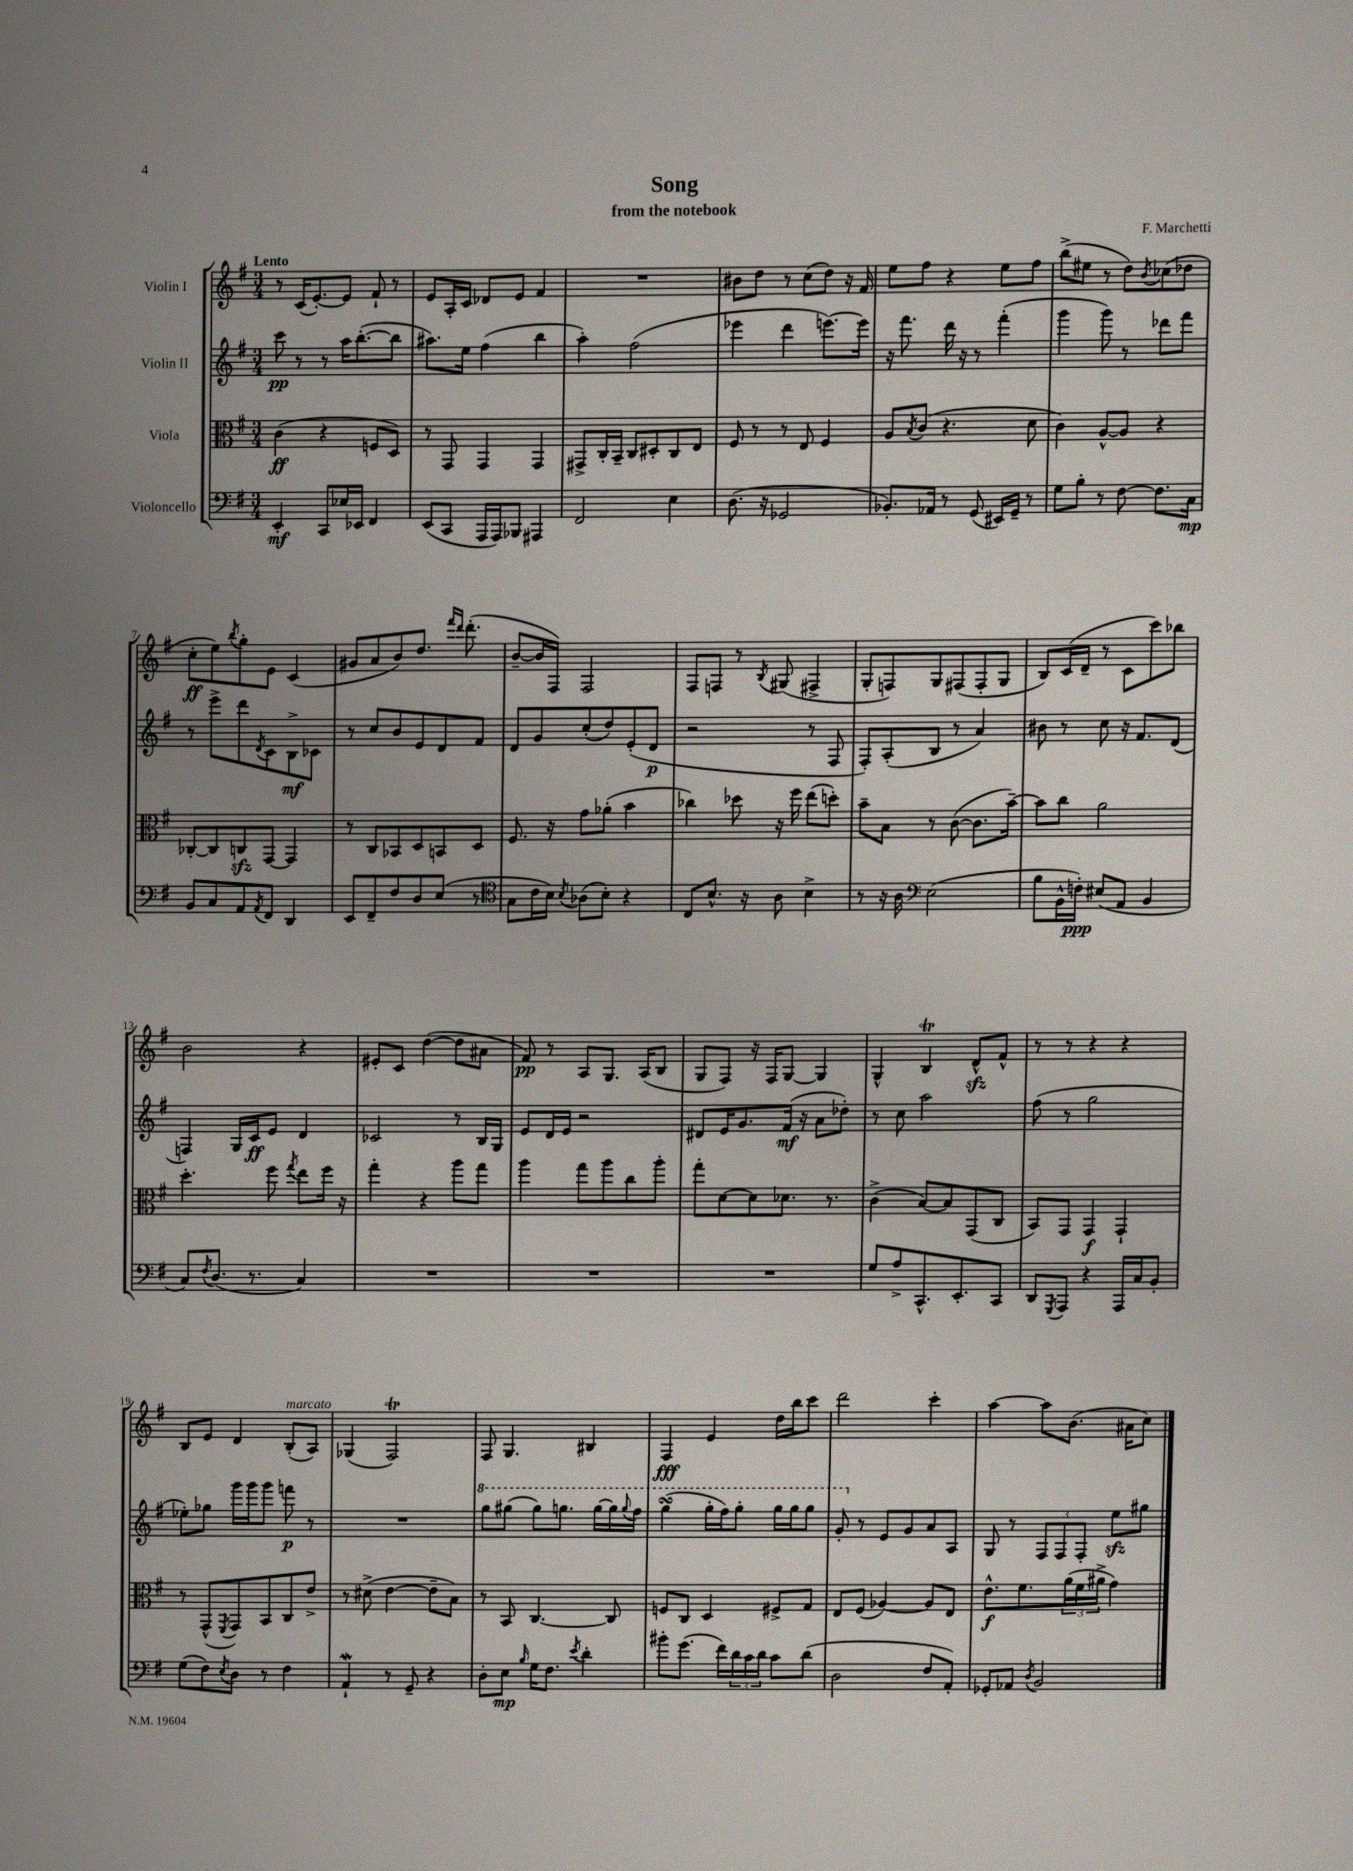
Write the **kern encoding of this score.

**kern	**kern	**kern	**kern
*staff4	*staff3	*staff2	*staff1
*clefF4	*clefC3	*clefG2	*clefG2
*k[f#]	*k[f#]	*k[f#]	*k[f#]
*M3/4	*M3/4	*M3/4	*M3/4
4EE'/	(4c\	8ccc\	8r
.	.	8r	(16c/LK
.	.	.	[8.e'/)
8CC/L	4r	8r	.
16E-/L	.	16aa\LK	8e/]J
16EE-/JJ	.	([8.bb'\	.
4FF#/	8F/L	.	8f#`/
.	8D/J)	8bb\]J	8r
=	=	=	=
(8EE/L	8r	8.aa#\L)	8e/L
8CC/J	8GG/	.	16A'/L
.	.	16ee\Jk	16c/JJ
16AAA/LL	4GG/	(4ff#\	8d-/L
16AAA/J)	.	.	.
8BBB-/J	.	.	8e/J
4AAA#/	4GG/	4bb\	4f#/
=	=	=	=
2FF#/	8GG#^/L	4aa'\)	2.r
.	16C'/L	.	.
.	16BB~/JJ	.	.
.	8C/L	(2ff#\	.
.	8D#'/	.	.
4E\	8C/	.	.
.	8E/J	.	.
=	=	=	=
(8.D\	8F#/	4eee-\	8b#\L
.	8r	.	8dd\J
16r	.	.	.
2GG-/	8r	4ddd\	8r
.	8E/	.	(8cc\L
.	4F#/	[8.eee\L)	8dd\J)
.	.	.	16r
.	.	16eee\]Jk	16f#/
=	=	=	=
8.BB-'/L)	8A/L	16r	8ee\L
.	.	8.fff#\	.
.	8qB/	.	.
.	(8c/J	.	8ff#\J
16AA-/Jk	.	.	.
8r	4.r	16ddd\	4r
.	.	16r	.
(8GG/	.	8r	.
16EE#/LL)	.	(4fff#'\	8ee\L
16GG~/JJ	.	.	.
8r	8d\	.	8ff#\J
=	=	=	=
8G\L	4c\)	4ggg\	(8bb^\L
8B'\J	.	.	8ee#\J
8r	[8A^^/L	8ggg\)	8r
[8F#\	8A/]J	8r	8dd\L)
.	.	.	8qb/
8.F#\]L	4r	8ddd-\L	(8cc-\
.	.	8fff#\J	8dd-\J
16C\Jk	.	.	.
=	=	=	=
8BB/L	[8C-'/L	8r	8cc'\L
8C/	8C-/]	8eee^\L	8ee\)
.	.	.	8qbb/
8AA/	8C/	8ddd\	8gg'\
8qAA/	.	8qd/	.
8FF#/J	[8GG/J	8c\	8e\J
4DD/	4GG/]	8B^\	(4c/
.	.	8c-\J	.
=	=	=	=
8EE/L	8r	8r	8g#/L
8FF#~/	8C/L	8cc/L	8a/
8F#/	8BB-/	8b/	8b/)
8D/	8D/	8e/	8.dd/J
(8E/J	8BB/	8d/	.
.	.	.	16qqfff#/LL
.	.	.	16qqddd/JJ
.	.	.	(8.ddd'\
8r	8D/J	8f#/J	.
=	=	=	=
*clefC4	*	*	*
8G\L	8.F#/	8d/L	[8b~/L
16c\L	.	8g/	16b/]L
16B\JJ)	16r	.	16F#/JJ)
8qB/	.	.	.
(8A-\L	8g\L	(8cc'/	2F#/
8B'\J)	(8a-'\J	8dd/)	.
4r	4b\	(8e'/	.
.	.	8d/J	.
=	=	=	=
8C/L	4cc-\)	2r	8F#/L
8.B^^/J	.	.	8F/J
.	8dd-\	.	8r
16r	.	.	.
.	.	.	8qB/
8A\	16r	.	(8G#/
.	16ff#\	.	.
4B^\	(8ee\L	8r	4F#^/
.	8dd'\J)	8F#/	.
=	=	=	=
8r	8b~\L	8F#'/L)	8G'/L
16r	8B\J	(8A'/	8F/)
16A\	.	.	.
*clefF4	*	*	*
(2E\	8r	8B/J	8G/
.	([8c\	8r	(8F#/
.	8.c\]L	4a/)	8F#'/
.	.	.	8G/J
.	[16b~\Jk)	.	.
=	=	=	=
8B\L	8b\]L	8b#\	8B/L)
16BB^^\L	8cc\J	8r	(16c/L
16F'\JJ)	.	.	16d~/JJ
(8E#/L	2a\	8cc\	8r
8AA/J	.	16r	8c\L
.	.	8.f#/L	.
4BB/	.	.	8ccc\)
.	.	(8d/J	8bb-\J
=	=	=	=
8C/L)	4.dd'\	4F/)	2b\
8qF#/	.	.	.
(8.D/J	.	.	.
.	.	16G/LL	.
8.r	.	16c/J	.
.	8ff#\	8e/J	.
.	8qgg/	.	.
4C/)	8ee\L	4d/	4r
.	16ff#\Jk	.	.
.	16r	.	.
=	=	=	=
2.r	4gg'\	2c-/	8e#'/L
.	.	.	8c/J
.	4r	.	([4dd\
.	8aa\L	8r	8dd\]L
.	8gg\J	16B/LL	8a#\J
.	.	16G/JJ	.
=	=	=	=
2.r	4aa\	8e/L	8f#/)
.	.	16d/L	8r
.	.	16e/JJ	.
.	8gg\L	2r	8A/L
.	8aa\	.	8.G/J
.	8cc\	.	.
.	.	.	(16A/LK
.	8aa'\J	.	8B/J
=	=	=	=
2.r	8gg'\L	8d#/L	8G/L
.	[8d\	16e/K	8F#/J)
.	.	8.g/	.
.	8d\]	.	16r
.	.	.	16F#/LK
.	8.d-\J	(16f#/Jk	[8G/J
.	.	16r	.
.	.	8a\L	4G/]
.	8.r	.	.
.	.	8dd-'\J)	.
=	=	=	=
8G/L	(4c^\	8r	4G^^/
8A^/	.	8cc\	.
8.CC^^/	[8B/L)	2aa\	4B/
.	8B/]	.	.
8.EE'/	.	.	.
.	(8GG/	.	8d^^/L
8CC/J	8C/J	.	8f#^^/J
=	=	=	=
8DD/L	8BB/L)	(8ff#\	8r
8qGGG/	.	.	.
8AAA/J	8GG/J	8r	8r
4r	4GG/	2gg\	4r
16AAA/LL	4GG`/	.	4r
16C/J	.	.	.
8BB'/J	.	.	.
=	=	=	=
(8G\L	8r	8ee-'\L)	8B/L
8F#\)	(8GG^^/L	8gg-\J	8e/J
8qE/	8qFF#/	.	.
8D\J	8GG/)	16ggg\LL	4d/
.	.	16ggg\J	.
8r	8BB/	8ggg\J	.
4F#\	8C/	8fff\	(8B'/L
.	8e^/J	8r	8A/J)
=	=	=	=
4AA`/	8r	2.r	(4G-/
.	(8d#^\	.	.
8r	[4e\	.	2F#/)
8GG~/	.	.	.
4r	8e~\]L	.	.
.	8B\J)	.	.
=	=	=	=
8D'\L	8r	8ggg\L	8F#/
8E\J	8BB/	(8ggg#\J	4.G/
16qqB/	.	.	.
16G\LK	[4.C/	8ggg#\L)	.
8.F#\J	.	.	.
.	.	8.ggg\J	.
8qe/	.	.	.
4d'\	.	.	4B#/
.	.	[16ggg\LL	.
.	8C/]	16ggg\]	.
.	.	8qqggg/	.
.	.	16fff#\JJ	.
=	=	=	=
8b#'\L	8F/L	(4ggg\	4F#/
(8.g\J	8C/J	.	.
.	4D/	16ggg'\LL	4e/
16f#\LL)	.	16fff#\J)	.
24d\	.	8ggg'\J	.
24c\	.	.	.
24d\JJ	.	.	.
8c\L	8F#^/L	16ggg\LL	16dd\LL
.	.	16ggg\J	16bb\J
(8d\J	8G/J	8ggg\J	8ccc\J
=	=	=	=
2D\	8E/L	8gg'/	2ddd\
.	(8F#/J	8r	.
.	[4A-/)	8e/L	.
.	.	8g/	.
8F#/L	8A-/]L	8a/	4ccc'\
8AA'/J)	8E/J	8A/J	.
=	=	=	=
8GG-'/L	8.e^^\L	8G/	[4aa\
8AA-/J	.	8r	.
.	8.f#\	.	.
8qD/	.	.	.
2BB/	.	12F#/L	8aa\]L
.	.	12F#/	.
.	(24a\L	.	(8.b\J
.	24f#\	12F#'/J	.
.	24a#^\JJ	.	.
.	4g\)	8ee\L	.
.	.	.	16a#\LK
.	.	8gg#\J	8cc\J)
==	==	==	==
*-	*-	*-	*-
